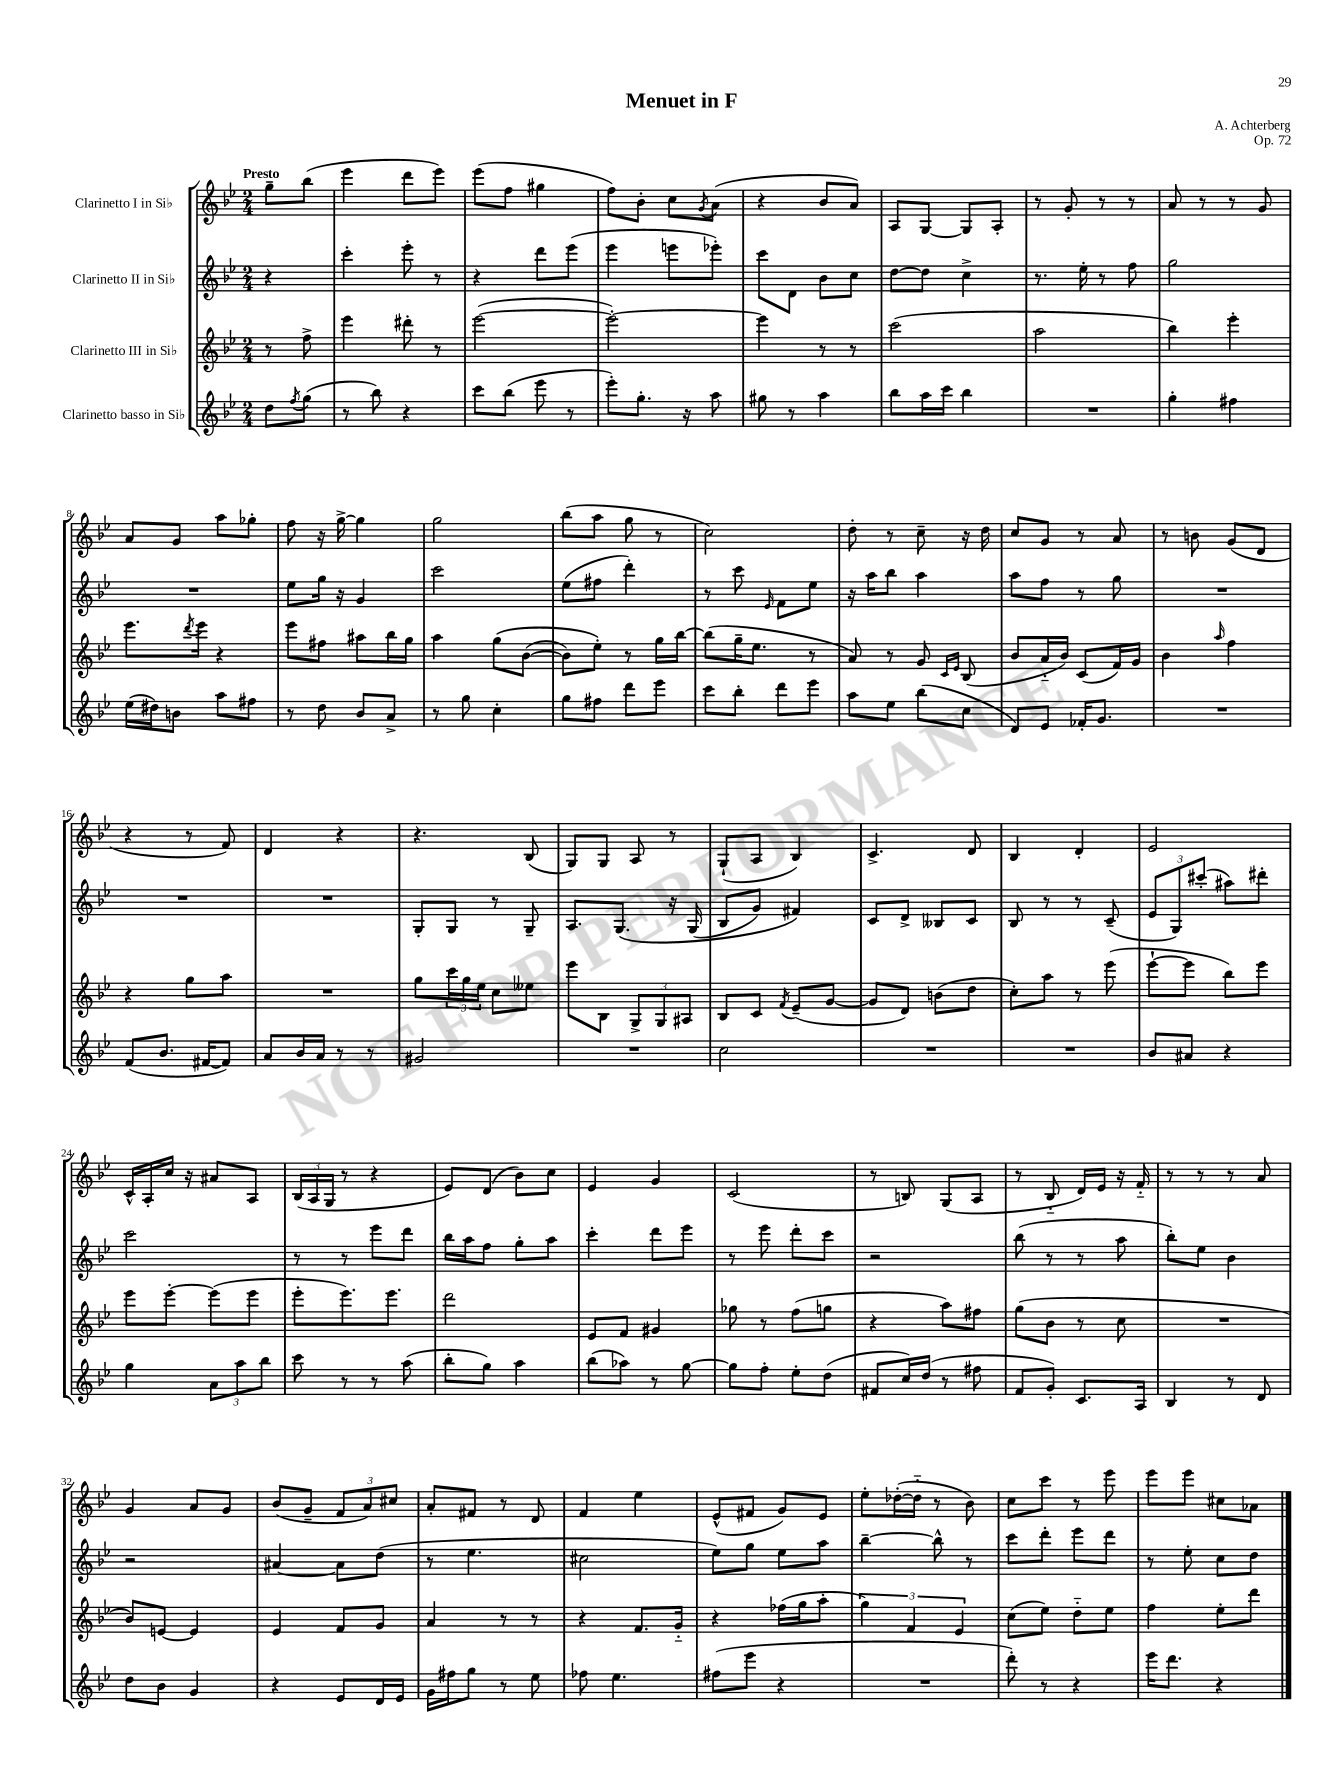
\header { title = "Menuet in F" composer = "A. Achterberg" opus = "Op. 72" }
<<
\new StaffGroup <<
\new Staff = "s0" \with { instrumentName = "Clarinetto I in Sib" } {
    \clef treble \key bes \major \numericTimeSignature \time 2/4 \partial 4 \tempo "Presto"
    g''8-- bes''8( |
    ees'''4 d'''8 ees'''8) |
    ees'''8( f''8 gis''4 |
    f''8) bes'8-. c''8 \acciaccatura { g'8 } a'8( |
    r4 bes'8 a'8) |
    a8 g8~ g8 a8-. |
    r8 g'8-. r8 r8 |
    a'8 r8 r8 g'8 |
    a'8 g'8 a''8 ges''8-. |
    f''8 r16 g''16~-> g''4 |
    g''2 |
    bes''8( a''8 g''8 r8 |
    c''2) |
    d''8-. r8 c''8-- r16 d''16 |
    c''8 g'8 r8 a'8 |
    r8 b'8 g'8( d'8 |
    r4 r8 f'8) |
    d'4 r4 |
    r4. bes8( |
    g8) g8 a8 r8 |
    g8-!( a8 bes4) |
    c'4.-> d'8 |
    bes4 d'4-. |
    ees'2 |
    c'16-^ a16-. c''16 r16 ais'8 a8 |
    \tuplet 3/2 { bes16( a16 g16 } r8 r4 |
    ees'8) d'8( bes'8) c''8 |
    ees'4 g'4 |
    c'2( |
    r8 b8) g8( a8 |
    r8 bes8-_ d'16) ees'16 r16 f'16-_ |
    r8 r8 r8 a'8 |
    g'4 a'8 g'8 |
    bes'8( g'8-- \tuplet 3/2 { f'8 a'8) cis''8 } |
    a'8-. fis'8 r8 d'8 |
    f'4 ees''4 |
    ees'8-^( fis'8 g'8) ees'8 |
    ees''8-. des''16~-.( des''16-_ r8 bes'8) |
    c''8 c'''8 r8 ees'''8 |
    ees'''8 ees'''8 cis''8 aes'8 \bar "|." |
}
\new Staff = "s1" \with { instrumentName = "Clarinetto II in Sib" } {
    \clef treble \key bes \major \numericTimeSignature \time 2/4 \partial 4
    r4 |
    c'''4-. ees'''8-. r8 |
    r4 d'''8 ees'''8( |
    ees'''4 e'''8 ees'''8-.) |
    c'''8 d'8 bes'8 c''8 |
    d''8~ d''8 c''4-> |
    r8. ees''16-. r8 f''8 |
    g''2 |
    R2 |
    ees''8 g''16 r16 g'4 |
    c'''2 |
    ees''8( fis''8 d'''4-.) |
    r8 c'''8 \grace { ees'16 } f'8 ees''8 |
    r16 a''16 bes''8 a''4 |
    a''8 f''8 r8 g''8 |
    R2 |
    R2 |
    R2 |
    g8-. g8 r8 g8-- |
    a8. g8.\( r16 g16( |
    bes8 g'8) fis'4\) |
    c'8 d'8-> beses8 c'8 |
    bes8 r8 r8 c'8--( |
    \tuplet 3/2 { ees'8 g8) cis'''8-.( } ais''8) dis'''8-. |
    c'''2 |
    r8 r8 ees'''8 d'''8 |
    bes''16 a''16 f''8 g''8-. a''8 |
    c'''4-. d'''8 ees'''8 |
    r8 ees'''8 d'''8-. c'''8 |
    r2 |
    bes''8( r8 r8 a''8 |
    bes''8-.) ees''8 bes'4 |
    r2 |
    ais'4~ ais'8 d''8( |
    r8 ees''4. |
    cis''2 |
    ees''8) g''8 ees''8 a''8 |
    bes''4~-- bes''8-^ r8 |
    c'''8 d'''8-. ees'''8 d'''8 |
    r8 ees''8-. c''8 d''8 \bar "|." |
}
\new Staff = "s2" \with { instrumentName = "Clarinetto III in Sib" } {
    \clef treble \key bes \major \numericTimeSignature \time 2/4 \partial 4
    r8 f''8-> |
    ees'''4 dis'''8-. r8 |
    ees'''2~( |
    ees'''2~-.) |
    ees'''4 r8 r8 |
    c'''2( |
    a''2 |
    bes''4) ees'''4-. |
    ees'''8. \acciaccatura { d'''8 } ees'''16 r4 |
    ees'''8 fis''8 ais''8 bes''16 g''16 |
    a''4 g''8\( bes'8~( |
    bes'8) ees''8-.\) r8 g''16 bes''16~ |
    bes''8( g''16-- ees''8. r8 |
    a'8) r8 g'8 \grace { c'16 ees'16 } bes8( |
    bes'8 a'16-_ bes'16) c'8( f'16) g'16 |
    bes'4 \grace { a''16 } f''4 |
    r4 g''8 a''8 |
    R2 |
    g''8 \tuplet 3/2 { c'''16 g''16 ees''16 } c''8 eeses''8 |
    ees'''8 bes8 \tuplet 3/2 { g8-> g8 ais8 } |
    bes8 c'8 \acciaccatura { f'8 } ees'8--( g'8~ |
    g'8 d'8) b'8( d''8 |
    c''8-.) a''8 r8 ees'''8( |
    ees'''8~-! ees'''8 bes''8) ees'''8 |
    ees'''8 ees'''8~-. ees'''8( ees'''8 |
    ees'''8-. ees'''8.) ees'''8. |
    d'''2 |
    ees'8 f'8 gis'4 |
    ges''8 r8 f''8( g''8 |
    r4 a''8) fis''8 |
    g''8( bes'8 r8 c''8 |
    R2 |
    bes'8) e'8~ e'4 |
    ees'4 f'8 g'8 |
    a'4 r8 r8 |
    r4 f'8. g'16-_ |
    r4 fes''16( g''16 a''8-. |
    \tuplet 3/2 { g''4) f'4 ees'4 } |
    c''8( ees''8) d''8-_ ees''8 |
    f''4 ees''8-. d'''8 \bar "|." |
}
\new Staff = "s3" \with { instrumentName = "Clarinetto basso in Sib" } {
    \clef treble \key bes \major \numericTimeSignature \time 2/4 \partial 4
    d''8 \acciaccatura { f''8 } g''8( |
    r8 bes''8) r4 |
    c'''8 bes''8( ees'''8 r8 |
    ees'''8-.) g''8.-. r16 a''8 |
    gis''8 r8 a''4 |
    bes''8 a''16 c'''16 bes''4 |
    R2 |
    g''4-. fis''4 |
    ees''16( dis''16) b'8 a''8 fis''8 |
    r8 d''8 bes'8 a'8-> |
    r8 g''8 c''4-. |
    g''8 fis''8 d'''8 ees'''8 |
    c'''8 bes''8-. d'''8 ees'''8 |
    a''8 ees''8 bes''8( c''8 |
    d'8) ees'8 fes'16-. g'8. |
    R2 |
    f'8( bes'8. fis'16~ fis'8) |
    a'8 bes'16 a'16 r8 r8 |
    gis'2 |
    R2 |
    c''2 |
    R2 |
    R2 |
    bes'8 ais'8 r4 |
    g''4 \tuplet 3/2 { a'8 a''8 bes''8 } |
    c'''8 r8 r8 a''8( |
    bes''8-. g''8) a''4 |
    bes''8( aes''8) r8 g''8~ |
    g''8 f''8-. ees''8-. d''8( |
    fis'8 c''16) d''16( r8 fis''8 |
    f'8 g'8-.) c'8. a16 |
    bes4 r8 d'8 |
    d''8 bes'8 g'4 |
    r4 ees'8 d'16 ees'16 |
    g'16 fis''16 g''8 r8 ees''8 |
    fes''8 ees''4. |
    fis''8( ees'''8 r4 |
    R2 |
    d'''8-.) r8 r4 |
    ees'''16 d'''8. r4 \bar "|." |
}
>>
>>
